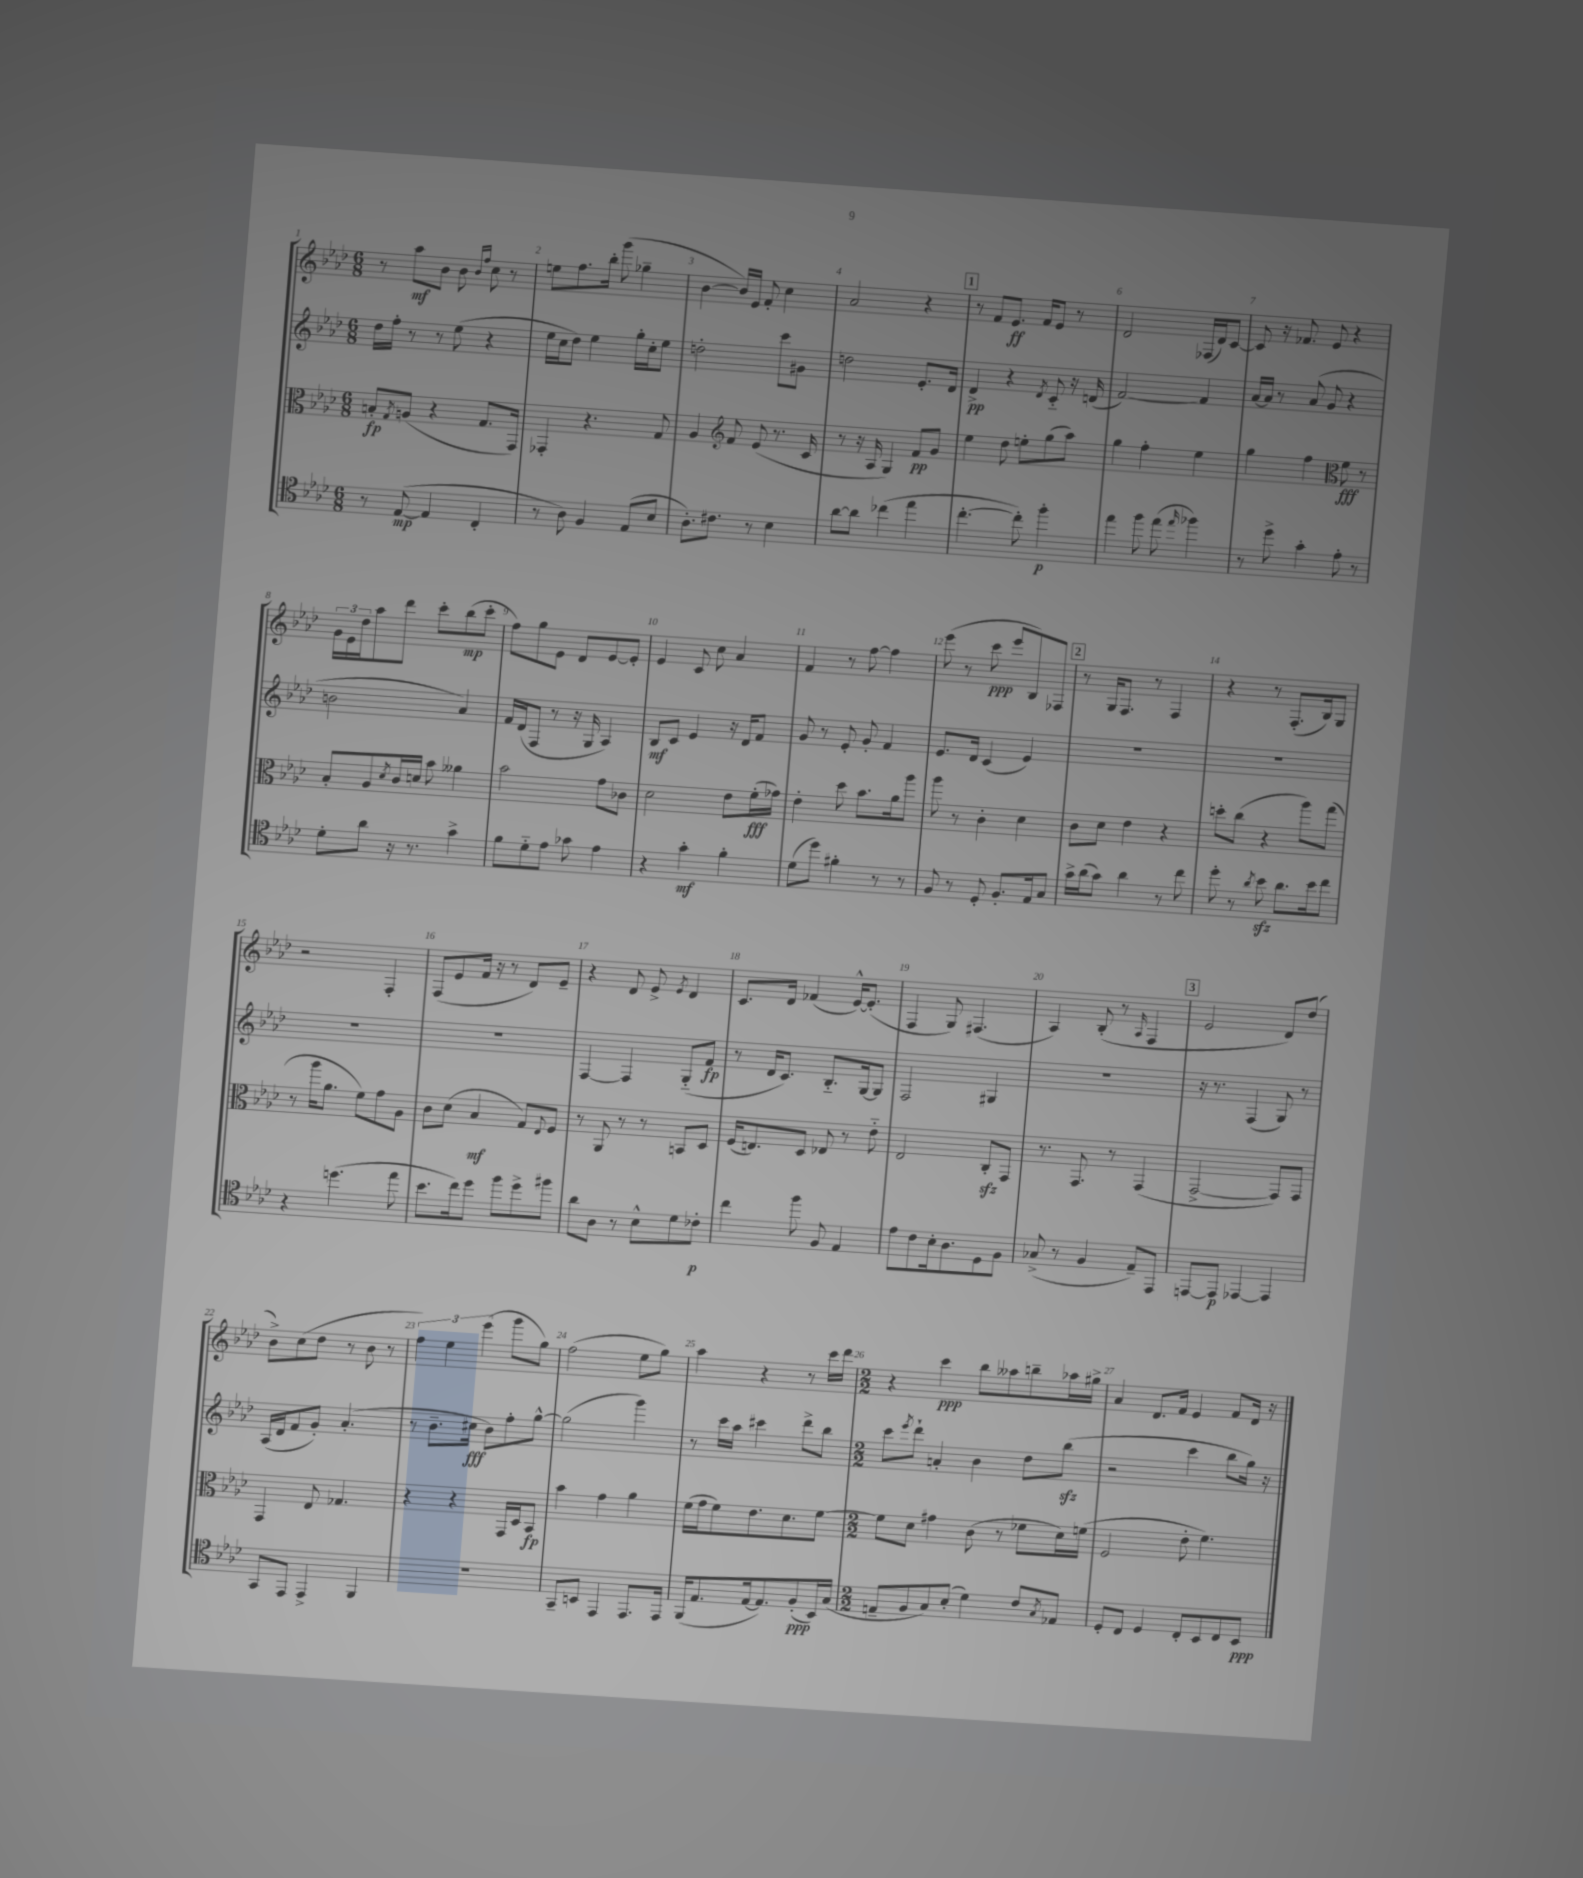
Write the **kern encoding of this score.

**kern	**kern	**kern	**kern
*staff4	*staff3	*staff2	*staff1
*clefC4	*clefC3	*clefG2	*clefG2
*k[b-e-a-d-]	*k[b-e-a-d-]	*k[b-e-a-d-]	*k[b-e-a-d-]
*M6/8	*M6/8	*M6/8	*M6/8
8r	8B'	16dd-	8r
.	.	16ff'	.
.	8qG	.	.
([8E-	(8A	8r	8aa-
4E-]	4r	8r	8b-
.	.	(8ee-	8b-
.	.	.	16qqb-
.	.	.	16qqff
4C'	8.G	4r	8cc
.	.	.	8r
.	16GG)	.	.
=	=	=	=
8r	4GG-'	16ee-	8ee
.	.	16cc	.
8A-)	.	8dd-)	8.ff
4F	4.r	4ee-	.
.	.	.	16bb-'
.	.	.	(8ggg
(8E-	.	16gg'	4gg-~
.	.	16cc'	.
8B-	8G	8ee-	.
=	=	=	=
8.A-')	4A-	2dd'	[4b-
8.c#	.	.	.
*	*clefG2	*	*
.	8f	.	16b-])
.	.	.	16e-
8r	(8e-	.	8f'
4B-	8.r	8ccc	4cc
.	.	8g#	.
.	16c	.	.
=	=	=	=
[8a-	8r	2dd	2a-
8a-]	16r	.	.
.	16A-	.	.
(4cc-	4G)	.	.
4ee-	8f	8.e-'	4r
.	8g	.	.
.	.	16d-	.
=	=	=	=
[4.cc'	4ee-	4d-^	8r
.	.	.	8f
.	8dd-	4r	8.e-
8cc'])	8ee'	.	.
.	.	.	16f
.	.	8qd-	.
4ff'	(8gg	8c'~	8e-
.	8aa-)	16r	8r
.	.	(16d	.
=	=	=	=
4ee-	4gg	[2f)	2d-
8ff	4ff'	.	.
(8ee-	.	.	.
16qqee-	.	.	.
4ff-)	4ee-	4f]	(16F-
.	.	.	16d-)
.	.	.	[8c
=	=	=	=
8r	4gg	[16a-	8c]
.	.	16a-]	.
8dd-^	.	8r	16r
.	.	.	8.f-
4g'	4ff	(8a-	.
.	.	8g	8e-
*	*clefC3	*	*
8e-'	8f	4r	4r
8r	8r	.	.
=	=	=	=
8d-'	8B-'	2b	24g
.	.	.	24e-
.	.	.	24dd-
8a-	8A-	.	8aa-
.	8qd-	.	.
16r	16c	.	8ddd-
8.r	16d	.	.
.	8b-	.	8ccc'
4g^	4a--	4a-)	(8bb-
.	.	.	8ccc'
=	=	=	=
8f	2b-	16f	8ff)
.	.	(16d-	.
8d-'~	.	8F	8gg
8e-	.	8r	8e-
8g-	.	16r	8d-
.	.	16G	.
4e-	8g	4A-)	[8e-
.	8c-	.	8e-']
=	=	=	=
4r	2d-	8B-	4e-
.	.	8c	.
4g'	.	4e-	8c
.	.	.	8cc
4f'	8e-	16r	4a-
.	.	16d-	.
.	(16f'	8f	.
.	16g-)	.	.
=	=	=	=
(8d-	4e-'	8g	4f
8dd-)	.	8r	.
4f#'	8dd-	8e-'	8r
.	8.b-	8g'	[8ff
8r	.	4f	4ff]
.	16a-	.	.
8r	8aa-	.	.
=	=	=	=
8F	8aa-	8.e-	(8eee-
8r	8r	.	8r
.	.	16d-	.
8D-'	4c'	(4c	8ccc
8.F'	.	.	8eee-
.	4d-	4e-)	8B-)
16E-	.	.	.
8G	.	.	8F-
=	=	=	=
16g^	8c	2.r	8r
(16a-	.	.	.
8g)	8d-	.	16G
.	.	.	8.F
4a-	4e-	.	.
.	.	.	8r
8r	4r	.	4F
8cc	.	.	.
=	=	=	=
8dd-'	8dd'	2.r	4r
8r	(8cc	.	.
8qa-	.	.	.
8b-	4r	.	8r
8.a-	.	.	(8.F'
.	8aa-)	.	.
16b-	.	.	16B-)
8cc	(8gg	.	8G
=	=	=	=
4r	8r	2.r	2r
.	16aa-	.	.
.	8.a-	.	.
(4.dd	.	.	.
.	8f)	.	.
.	8g	.	4F'
8ee-	8A-	.	.
=	=	=	=
8.b-	8c	2.r	(8F
.	(8d-	.	8e-
16cc)	.	.	.
8dd-	4B-	.	16f
.	.	.	16r
8ff	.	.	8r
8dd-^	8G)	.	8d-)
.	8qqE-	.	.
8ff#	8F	.	8e-~
=	=	=	=
8a-	8r	[4F	4r
8A-	8AA-	.	.
8r	8r	4F]	8d-
8B-^^	8r	.	8e-^
.	.	.	8qe-
8d-	8BB	(8G'~	4d-
8c-'	8D-	8f	.
=	=	=	=
4cc	(16F	8r	8.c
.	8.E)	.	.
.	.	16d-	.
.	.	8.c)	16d-
8ff	8D-	.	(4f-
8F	8E-	8.B-'~	.
4E-	8r	.	[16e-^^)
.	.	[16G	(8.e-']
.	8e-'~	8G]	.
=	=	=	=
8e-	2E-	2F	4F
8c	.	.	.
16B-'	.	.	8G)
8.A-	.	.	.
.	.	.	(4.F#
8D-	8C'	4G#	.
8F	8GG	.	.
=	=	=	=
(8G-^	8.r	2.r	4A-)
8r	.	.	.
.	8.GG	.	.
4F	.	.	(8B-'
.	8r	.	8r
.	.	.	16qqA-
8E-~)	(4GG	.	4F
8EE-	.	.	.
=	=	=	=
[8EE	[2GG^	16r	2e-
.	.	8.r	.
8EE]	.	.	.
[4EE-	.	(4F	.
4EE-]	8GG])	8G)	8d-)
.	8GG	8r	(8dd-
=	=	=	=
8GG	4GG	(16A-	8b-^)
.	.	16d-	.
8EE-	.	8f	(8cc
4EE-^	8E-	8g')	8dd-
.	4.G-	(4.a-'	8r
4FF	.	.	8b-
.	.	.	8r
=	=	=	=
2.r	4r	8r	6ff)
.	.	8.b-~	.
.	.	.	6ee-
.	4r	.	.
.	.	16cc#	.
.	.	.	(6eee-
.	.	8b-)	.
.	16GG	8ff'	8ggg
.	16D-	.	.
.	8BB-	[8gg^^	8gg)
=	=	=	=
8GG~	4b-	(2gg]	(2ff
8BB	.	.	.
4EE-	4g	.	.
8.EE-	4a-	4ggg)	8ee-
.	.	.	8gg)
16EE-	.	.	.
=	=	=	=
(16FF	(16f	8r	4aa-
8.E-	16g	.	.
.	8f)	16ccc	.
.	.	16aa-	.
[16E-	8.e-	4ccc#	4r
8.E-])	.	.	.
.	8.d-	.	.
(8F'	.	8ddd-^	8r
16BB-)	[8f	8bb-	16ccc
(16G	.	.	16ddd-
=	=	=	=
*M2/2	*M2/2	*M2/2	*M2/2
8E~	8f]	8ccc	4r
.	.	8qeee-	.
8F	8d-	8ddd-`	.
8G)	4g#	4a'	4ccc
(8B-'	.	.	.
4d-)	(8c	4b-	8bb-
.	8r	.	8aa--
8c	8f-	8dd-	8bb~
8qG	.	.	.
8E-	16d-)	(8bb-	16aa-
.	(16f	.	16gg#^
=	=	=	=
8D-'	2F	2r	4a-
8C	.	.	.
4D-	.	.	8.d-
.	.	.	16f
8C'	8e-'	4ccc	4e-
8BB-	4.f)	.	.
8C	.	8bb-	8f
8BB-	.	16gg)	16d-
.	.	16r	16r
==	==	==	==
*-	*-	*-	*-
